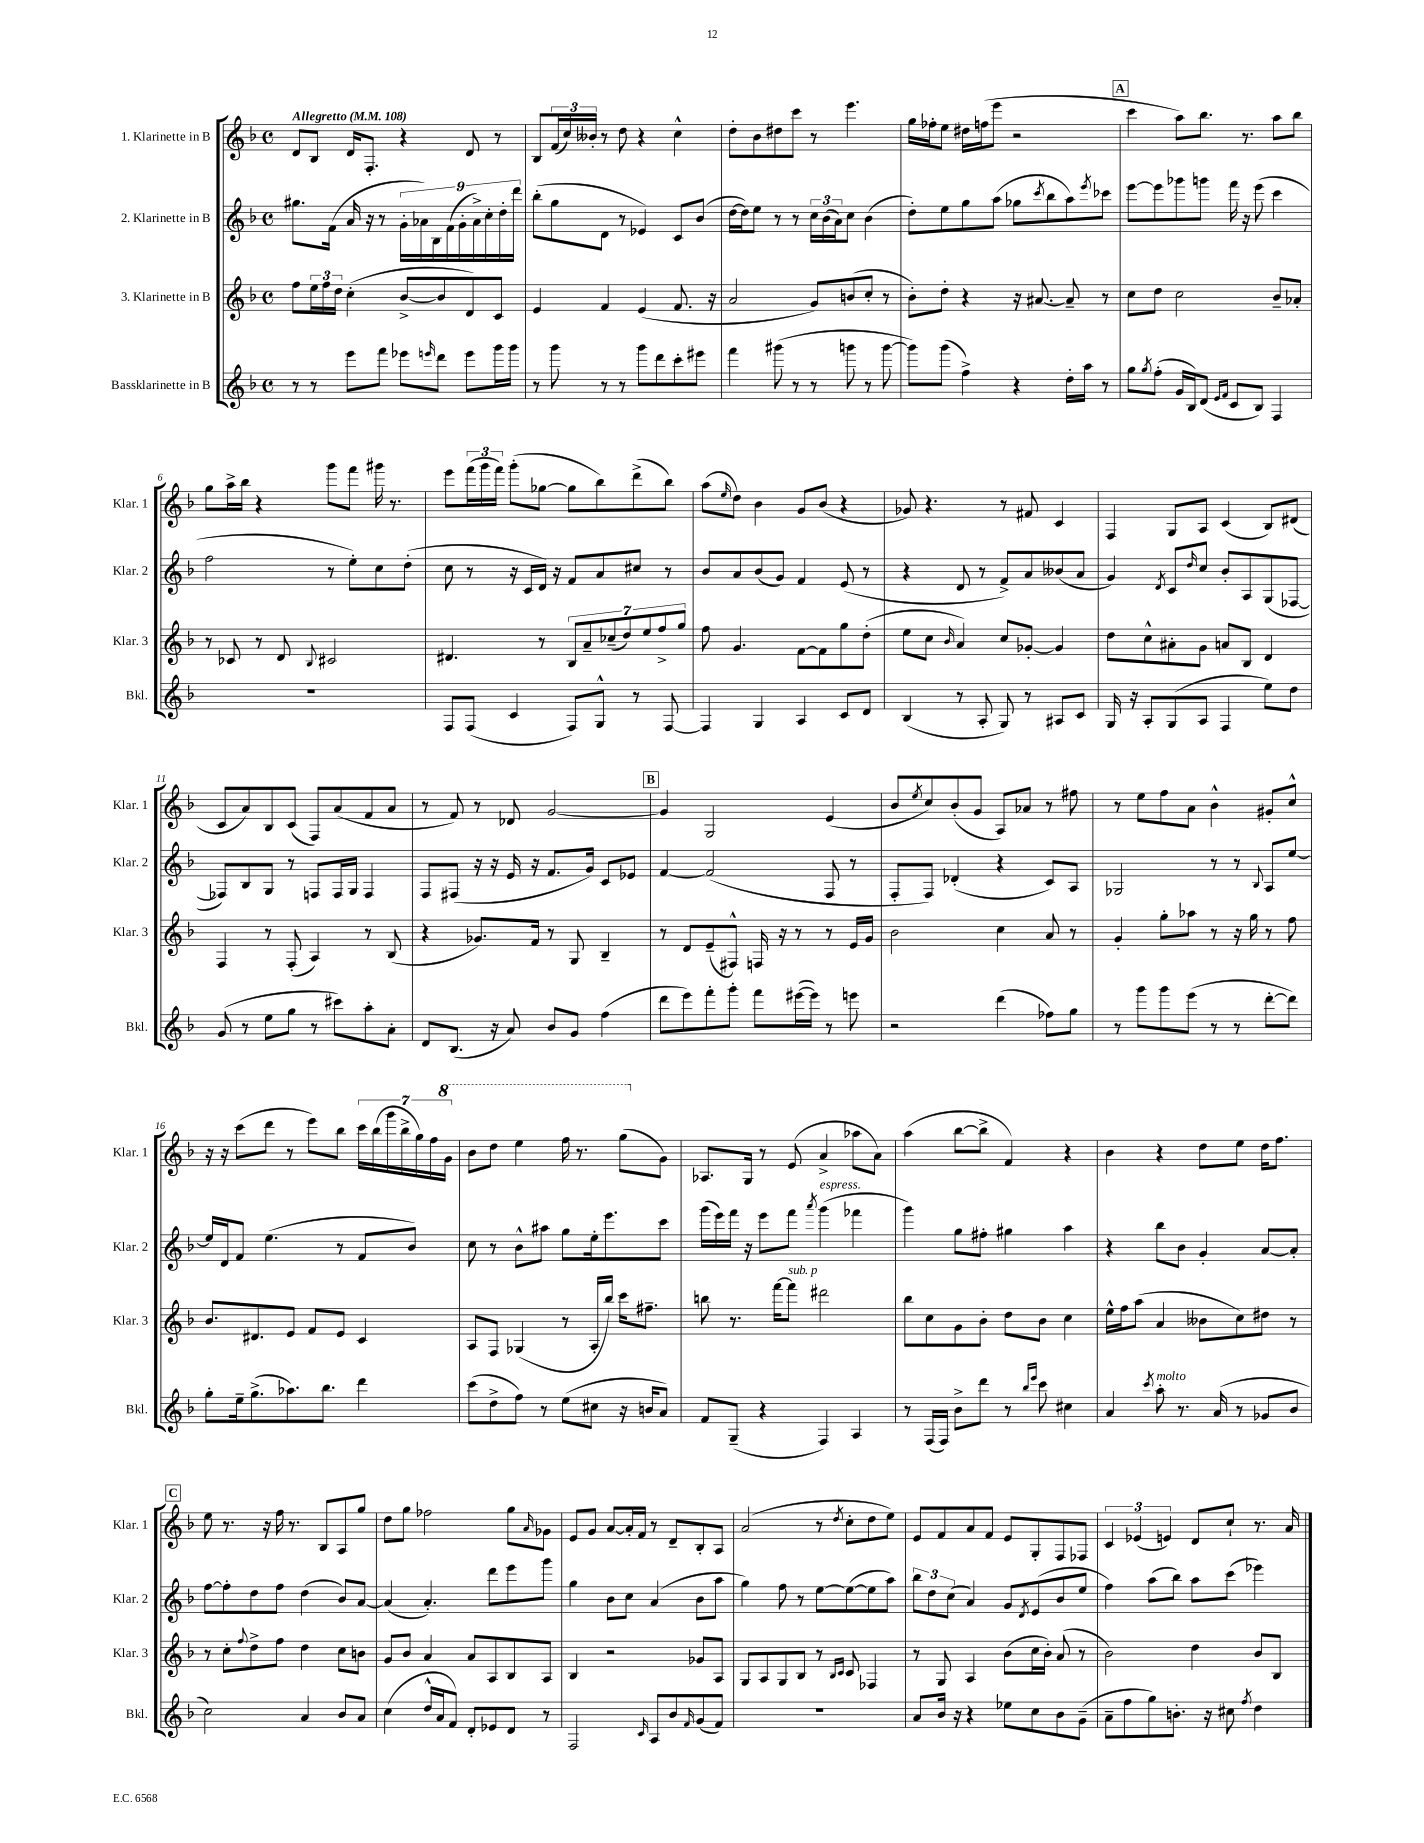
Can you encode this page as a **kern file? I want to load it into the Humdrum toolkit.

**kern	**kern	**kern	**kern
*part4	*part3	*part2	*part1
*staff4	*staff3	*staff2	*staff1
*I"Bassklarinette in B	*I"3. Klarinette in B	*I"2. Klarinette in B	*I"1. Klarinette in B
*I'Bkl.	*I'Klar. 3	*I'Klar. 2	*I'Klar. 1
*clefG2	*clefG2	*clefG2	*clefG2
*k[b-]	*k[b-]	*k[b-]	*k[b-]
*M4/4	*M4/4	*M4/4	*M4/4
*met(c)	*met(c)	*met(c)	*met(c)
*MM108	*MM108	*MM108	*MM108
=1	=1	=1	=1
!	!	!	!LO:TX:a:B:t=Allegretto
8r	8ff\L	8.gg#X\L	8d/L
8r	24ee\L	.	8B-/J
.	24ff\	.	.
.	.	(16f\Jk	.
.	24dd\JJ	.	.
8eee\L	(4cc'\	16a/	16d/KL
.	.	16r	8.F'/J
8fff\J	.	8r	.
8eee-X\L	[8b-^/L	18g'\LL	4r
.	.	18a-X\)	.
.	.	18B-\	.
16qqeeen/	.	.	.
8ddd\J	8b-/]	.	.
.	.	(18f\	.
.	.	18g'\	.
8eee\L	8d/)	.	8d/
.	.	18a-^\)	.
.	.	18cc'\	.
16ggg\L	8c/J	.	8r
.	.	18dd'\	.
16ggg\JJ	.	.	.
.	.	18ddd\JJ	.
=2	=2	=2	=2
8r	4e/	(8bb-'\L	8B-/L
8ggg\	.	8gg\	(24f/L
.	.	.	24cc/)
.	.	.	24b--X'/JJ
8r	4f/	8d\J	8r
8r	.	8r	8dd\
8ggg\L	(4e/	4e-X/)	4r
8ddd\	.	.	.
8ccc'\	8.f/	8c/L	4cc^^\
8eee#X\J	.	(8b-/J	.
.	16r	.	.
=3	=3	=3	=3
4fff\	2a/	[16dd\LL	8dd'\L
.	.	16dd\J])	.
.	.	8ee\J	8b-\
(8ggg#X\	.	8r	8dd#X\
8r	.	8r	8ccc\J
8r	8g/L)	24cc\LL	8r
.	.	(24b-\	.
.	.	24a\J)	.
8gggn\	(8bn/	8cc\J	4.eee\
8r	8cc'/J	(4b-\	.
[8ggg\	8r	.	.
=4	=4	=4	=4
8ggg\L])	8b-'\L)	8dd'\L)	16gg\LL
.	.	.	16ff-X'\J
(8ggg\J	8dd'\J	8ee\	8ee\J
4ff^\)	4r	8gg\	16dd#X\LL
.	.	.	(16ffn\J
.	.	(8aa\J	8eee\J
4r	16r	8gg-X\L	2r
.	[8.a#X/	.	.
.	.	8qccc/	.
.	.	8bb-\	.
16dd'\LL	8a#~/]	8aa\)	.
16aa\JJ	.	.	.
.	.	8qeee/	.
8r	8r	8ccc-X\J	.
!!LO:REH:place=s1:t=A
=5	=5	=5	=5
8gg\L	8cc\L	[8eee\L	4ccc\
8qgg/	.	.	.
(8ff'\J	8dd\J	8eee\]	.
16g/LL	2cc\	8ggg-X\	8aa\L)
16B-/J)	.	.	.
(8d/J	.	8gggn\J	8.bb-\J
16qqe/LL	.	.	.
16qqf/JJ	.	.	.
8c/L	.	16fff\	.
.	.	16r	8.r
8B-/J)	.	(8eee\	.
4F/	8b-~/L	4ccc\	8aa\L
.	8a-X'/J	.	8bb-\J
!!LO:LB:g=z
=6	=6	=6	=6
1r	8r	2ff\	8gg\L
.	8c-X/	.	16aa^\L
.	.	.	16bb-\JJ
.	8r	.	4r
.	8d/	.	.
.	8qqB-/	.	.
.	2c#X/	8r	8ggg\L
.	.	8ee'\L)	8fff\J
.	.	8cc\	16ggg#X\
.	.	.	8.r
.	.	(8dd'\J	.
=7	=7	=7	=7
8F/L	4.d#X/	8cc\	8eee\L
(8F/J	.	8r	(24fff\L
.	.	.	24ggg\
.	.	.	24fff\JJ)
4c/	.	16r	(8ggg'\L
.	.	16c/LL	.
.	8r	16d/JJ)	[8gg-X\J
.	.	16r	.
8F/L)	14B-/L	8f/L	8gg-\L]
.	14a~/	.	.
8G^^/J	.	8a/	8bb-\)
.	(14cc-X~/	.	.
.	14dd/)	.	.
8r	.	8cc#X/J	(8ddd^\
.	14ee/	.	.
.	14ff^/	.	.
[8F/	.	8r	8bb-\J)
.	14gg/J	.	.
=8	=8	=8	=8
4F/]	8ff\	8b-/L	(8aa\L
.	.	.	16qqee/
.	4.g/	8a/	8dd\J)
4G/	.	(8b-/	4b-\
.	.	8g/J)	.
4A/	[8f\L	4f/	8g/L
.	8f\]	.	(8b-/J
8c/L	8gg\	(8e/	4r
8d/J	(8dd'\J	8r	.
=9	=9	=9	=9
(4B-/	8ee\L	4r	8g-X/)
.	8cc\J	.	4.r
.	16qqb-/	.	.
8r	4a/)	8d/	.
8A'/	.	8r	.
8G/)	8cc/L	8f^/L)	8r
8r	[8g-X'/J	8a/	8f#X/
8A#X/L	4g-/]	(8b--X/	4c/
8c/J	.	8a/J	.
=10	=10	=10	=10
16G/	8dd\L	4g/)	4F/
16r	.	.	.
8A'/L	8cc^^\	.	.
.	.	8qd/	.
(8G/	8a#X'\	8c/L	8G/L
.	.	16qqdd/	.
8A/J	8g\J	8cc/J	8A/J
4F/	8an/L	8b-'/L	(4c/
.	8B-/J	8A/	.
8ee\L)	4d/	(8G/	8B-/L)
8dd\J	.	[8F-X/J	(8d#X/J
!!LO:LB:g=z
=11	=11	=11	=11
(8g/	4F/	8F-X/L])	8c/L
8r	.	8B-/	8a/)
8ee\L	8r	8G/J	8B-/
8gg\J	(8F'/	8r	(8c/J
8r	4A/)	8Fn/L	8F/L)
8ccc#X\L)	.	16F/L	(8a/
.	.	16G/JJ	.
8aa'\	8r	4F/	8f/
8a'\J	(8B-/	.	8a/J
=12	=12	=12	=12
8d/L	4r	8F/L	8r
(8.B-/J	.	(8F#X/J	8f/)
.	8.g-X/L)	16r	8r
16r	.	16r	.
8a/)	.	16e/	8d-X/
.	16f/Jk	16r	.
8b-/L	8r	8.f/L	[2g/
8g/J	8G/	.	.
.	.	16g/Jk)	.
(4ff\	4B-~/	8c/L	.
.	.	8e-X/J	.
!!LO:REH:place=s1:t=B
=13	=13	=13	=13
8ddd\L	8r	[4f/	4g/]
8eee\)	8d/L	.	.
8fff'\	(8e~/	(2f/]	2G/
8ggg'\J	8F#X^^/J)	.	.
8fff\L	16Fn/	.	.
.	16r	.	.
([16eee#X\L	8r	.	.
16eee#\JJ])	.	.	.
8r	8r	8F/	(4e/
8eeen\	16e/LL	8r	.
.	16g/JJ	.	.
=14	=14	=14	=14
2r	2b-\	8F'/L	8b-/L
.	.	.	8qee/
.	.	8F/J)	8cc/)
.	.	(4d-X'/	(8b-'/
.	.	.	8g/J
(4ddd\	4cc\	4r	8A/L)
.	.	.	8a-X/J
8ff-X\L)	8a/	8c/L)	8r
8gg\J	8r	8A/J	8ff#X\
=15	=15	=15	=15
8r	4g'/	2G-X/	8r
8ggg\L	.	.	8ee\L
8ggg\	8gg'\L	.	8ff\
(8eee\J	8aa-X\J	.	8a\J
8r	8r	8r	4b-^^\
8r	16r	8r	.
.	16gg\	.	.
.	.	8qqB-/	.
[8ddd'\L	8r	8A/L	8g#X'/L
8ddd\J])	8ff\	[8ee/J	8cc^^/J
!!LO:LB:g=z
=16	=16	=16	=16
8gg'\L	8.b-/L	16ee/LL]	16r
.	.	16d/J	16r
16ee~\k	.	8f/J	(8ccc\L
(8.gg^\	8.d#X/	.	.
.	.	(4.ee\	8ddd\J
8.aa-X\)	8e/J	.	8r
.	8f/L	.	8eee\L)
8.bb-\J	.	.	.
.	8e/J	8r	8bb-\J
4ddd\	4c/	8f/L	28ccc\LL
.	.	.	(28bb-\
.	.	.	28ggg\
.	.	.	28bb-^\
.	.	8b-/J)	.
.	.	.	28gg\)
.	.	.	28ff\
*	*	*	*8va
.	.	.	28gg\JJ
=17	=17	=17	=17
(8ccc\L	8A/L	8cc\	8bb-\L
8dd^\	8F/J	8r	8ddd\J
8ff\J)	(4G-X/	8b-^^\L	4eee\
8r	.	8aa#X\J	.
(8ee\L	8r	8gg\L	16fff\
.	.	.	8.r
8cc#X\J	16A'/LL	16ee'\k	.
.	16bb-/JJ)	8.eee\	.
16r	16ccc\KL	.	(8ggg\L
16bn/KL	8.ff#X~\J	.	.
*	*	*	*X8va
8a/J)	.	8ccc\J	8g\J)
=18	=18	=18	=18
8f/L	8bbn\	(16ggg\LL	8.A-X/L
.	.	16eee\)	.
(8G~/J	8.r	16fff\JJ	.
.	.	16r	16G/Jk
4r	.	8eee\L	8r
.	[16fff\KL	.	.
!	!LO:TX:a:i:t=sub. p	!	!
.	8fff\J]	8fff\J	(8e/
.	.	8qaaa/	.
!	!	!LO:TX:a:i:t=espress.	!
4F/)	2ddd#X\	(4ggg\	4a^/
4A/	.	4fff-X\	8aa-X\L
.	.	.	8a\J)
=19	=19	=19	=19
8r	8bb-\L	4ggg\)	(4aa\
(16F/LL	8cc\	.	.
16F/JJ)	.	.	.
8b-^\L	8g\	8gg\L	[8bb-\L
8ddd\J	8b-'\J	8ff#X'\J	8bb-^\J]
8r	8dd\L	4gg#X\	4f/)
16qqbb-/LL	.	.	.
16qqeee/JJ	.	.	.
8ccc\	8b-\J	.	.
4cc#X\	4cc\	4aa\	4r
=20	=20	=20	=20
4a/	16ee^^\LL	4r	4b-\
.	16ff\J	.	.
.	(8aa\J	.	.
8qccc/	.	.	.
!LO:TX:a:i:t=molto	!	!	!
8aa'\	4a/	8bb-\L	4r
8.r	.	8b-\J	.
.	8b--X\L	4g'/	8dd\L
(16a/	.	.	.
8r	8cc\)	.	8ee\J
8g-X/L	8dd#X\J	[8a/L	16dd\KL
.	.	.	8.ff\J
8b-/J	8r	8a'/J]	.
!!LO:LB:g=z
!!LO:REH:place=s1:t=C
=21	=21	=21	=21
2cc\)	8r	[8ff\L	8ee\
.	8cc'\L	8ff'\]	8.r
.	8qqff/	.	.
.	8dd^\	8dd\	.
.	.	.	16r
.	8ff\J	8ff\J	16ff\
.	.	.	8.r
4a/	4dd\	(4dd\	.
.	.	.	8B-/L
8b-/L	8cc\L	8b-/L)	8A/
8a/J	8bn\J	[8a/J	8gg/J
=22	=22	=22	=22
(4cc\	8g/L	(4a/]	8dd\L
.	8b-/J	.	8gg\J
16dd^^/LL	4a/	4.a'/)	2ff-X\
16a/J	.	.	.
8f/J)	.	.	.
8d'/L	8a/L	.	.
8e-X/	8A/	8ddd\L	.
8d/J	8B-/	8eee\	8gg\L
.	.	.	16qqa/
8r	8A/J	8ggg\J	8g-X\J
=23	=23	=23	=23
2F/	4B-/	4gg\	8e/L
.	.	.	8g/J
.	2r	8b-\L	[8a/L
.	.	8cc\J	16a'/L]
.	.	.	16f/JJ
16qqc/	.	.	.
8A/L	.	(4a/	8r
8b-/	.	.	8d~/L
16qqf/	.	.	.
(8g/	8g-X/L	8b-\L	8B-'/
8f/J)	8A/J	8aa\J	8A/J
=24	=24	=24	=24
1r	8G/L	4gg\)	(2a/
.	8A/	.	.
.	8G/	8ff\	.
.	8B-/J	8r	.
.	8r	[8ee\L	8r
.	16qqB-/LL	.	.
.	16qqc/JJ	.	8qdd/
.	8c/	(8ee\_	8cc'\L
.	4F-X/	8ee\]	8dd\
.	.	8aa\J)	8ee\J)
=25	=25	=25	=25
8a/L	8r	12bb-\L	8e/L
.	.	12dd\	.
16b-/Jk	8G/	.	8f/
.	.	(12cc\J	.
16r	.	.	.
4r	4A/	4a/)	8a/
.	.	.	8f/J
8ee-X\L	(8b-\L	8g/L	8e/L
.	.	8qd/	.
8cc\	16cc\L	(8e/	8G'/
.	16b-'\JJ)	.	.
8b-\	(8a/	8b-/	8F/
(8g~\J	8r	8ee/J	8F-X/J
=26	=26	=26	=26
8a~\L	2b-\)	4ff\)	6c/
8ff\	.	.	.
.	.	.	(6e-X/
8gg\)	.	(8aa\L	.
.	.	.	6en/)
8.bn'\J	.	8bb-\J)	.
.	4dd\	8aa\L	8d/L
16r	.	.	.
8cc#X\	.	(8ccc\J	8cc`/J
8qff/	.	.	.
4dd\	8b-/L	4eee-X\)	8.r
.	8B-/J	.	.
.	.	.	16a/
==	==	==	==
*-	*-	*-	*-
